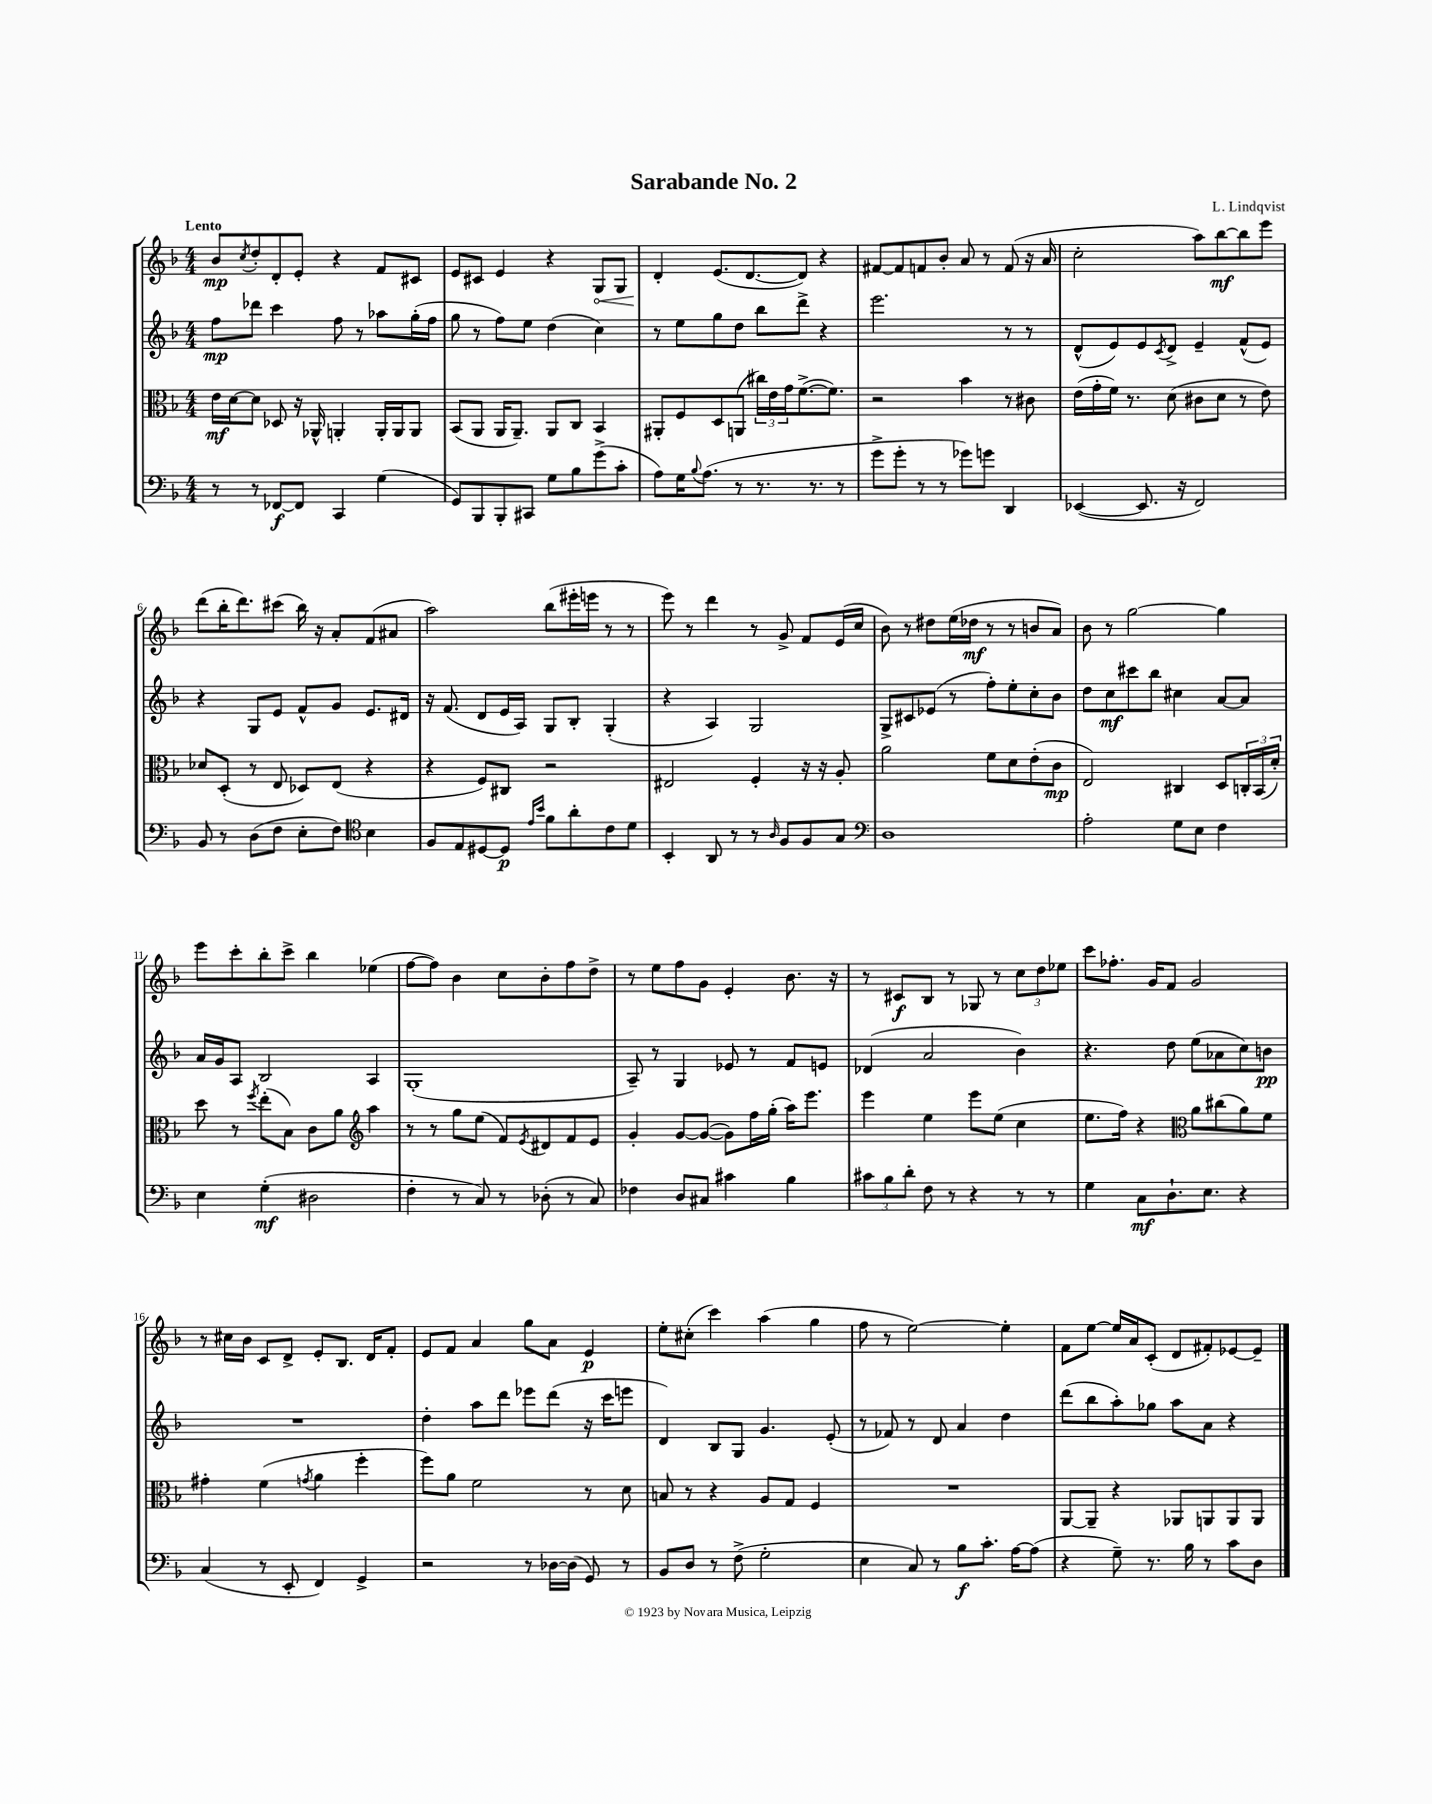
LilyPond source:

\header { title = "Sarabande No. 2" composer = "L. Lindqvist" }
<<
\new StaffGroup <<
\new Staff = "s0" {
    \clef treble \key f \major \numericTimeSignature \time 4/4 \tempo "Lento"
    bes'8\mp \acciaccatura { c''8 } d''8-. d'8-. e'8-. r4 f'8 cis'8 |
    e'8 cis'8 e'4 r4 \once \override Hairpin.circled-tip = ##t g8\< g8 |
    d'4-.\! e'8.( d'8.~ d'8) r4 |
    fis'8~ fis'8 f'8 bes'8-. a'8 r8 f'8( r16 a'16 |
    c''2-. a''8) bes''8~\mf bes''8 e'''8 |
    d'''8( bes''16-. d'''8.) cis'''8( bes''16) r16 a'8-. f'8( ais'8 |
    a''2) bes''8( eis'''16-. e'''16 r8 r8 |
    e'''8) r8 d'''4 r8 g'8-> f'8 e'16( c''16 |
    bes'8) r8 dis''8 e''16( des''16\mf r8 r8 b'8 a'8) |
    bes'8 r8 g''2~ g''4 |
    e'''8 c'''8-. bes''8-. c'''8-> bes''4 ees''4( |
    f''8~ f''8) bes'4 c''8 bes'8-. f''8 d''8-> |
    r8 e''8 f''8 g'8 e'4-. bes'8. r16 |
    r8 cis'8\f bes8 r8 ges8 r8 \tuplet 3/2 { c''8 d''8 ees''8 } |
    c'''8 fes''8.-. g'16 f'8 g'2 |
    r8 cis''16 bes'16 c'8 d'8-> e'8-. bes8. d'16 f'8-. |
    e'8 f'8 a'4 g''8 a'8 e'4\p |
    e''8-. cis''8-.( c'''4) a''4( g''4 |
    f''8 r8 e''2~) e''4-. |
    f'8 e''8~ e''16 a'16 c'8-.( d'8 fis'8-.) ees'8~ ees'8-- \bar "|." |
}
\new Staff = "s1" {
    \clef treble \key f \major \numericTimeSignature \time 4/4
    f''8\mp des'''8 c'''4 f''8 r8 aes''8 g''16-.( f''16 |
    g''8 r8 f''8) e''8 d''4( c''4) |
    r8 e''8 g''8 d''8 bes''8 d'''8-> r4 |
    e'''2. r8 r8 |
    d'8-^( e'8) e'8 \acciaccatura { c'8 } d'8-> e'4-- f'8-^( e'8) |
    r4 g8 e'8 f'8-^ g'8 e'8. dis'16 |
    r16 f'8.( d'8 e'16 a16) g8 bes8-. g4-.( |
    r4 a4) g2 |
    g8-> cis'8 ees'8( r8 f''8-.) e''8-. c''8-. bes'8 |
    d''8 c''8\mf cis'''8 bes''8 cis''4 a'8~ a'8 |
    a'16 g'16 a8 bes2 a4 |
    g1-.( |
    a8--) r8 g4 ees'8 r8 f'8 e'8 |
    des'4( a'2 bes'4) |
    r4. d''8 e''8( aes'8 c''8) b'8\pp |
    R1 |
    d''4-. a''8 d'''8 ees'''8 d'''8( r16 c'''16 e'''8 |
    d'4) bes8 g8 g'4. e'8-.( |
    r8 fes'8) r8 d'8 a'4 d''4 |
    d'''8( bes''8 a''8-.) ges''8 a''8 a'8 r4 \bar "|." |
}
\new Staff = "s2" {
    \clef alto \key f \major \numericTimeSignature \time 4/4
    e'16\mf d'16~ d'8 des8 r16 aes,16-^ a,4-. a,16-. a,16 a,8 |
    bes,8( a,8 a,16 a,8.--) a,8 c8 bes,4 |
    ais,8-. f8 d8 a,8( \tuplet 3/2 { cis''16) e'16 g'16 } f'8.~->( f'8.) |
    r2 bes'4 r8 cis'8 |
    e'16( g'16-. f'16) r8. d'8( cis'8 d'8 r8 e'8) |
    des'8 d8-.( r8 e8 des8) e8( r4 |
    r4 f8) cis8 r2 |
    eis2 f4-. r16 r16 a8-. |
    a'2 f'8 d'8 e'8-.( c'8\mp |
    e2) cis4 d8 \tuplet 3/2 { c16-. bes,16( d'16-.) } |
    d''8 r8 \acciaccatura { f''8 } e''8-.( bes8) c'8 a'8 \clef treble a''4 |
    r8 r8 g''8 e''8( f'8) \acciaccatura { e'8 } dis'8 f'8 e'8 |
    g'4-. g'8~ g'8~( g'8) f''16 g''16-.( a''16) e'''8. |
    e'''4 e''4 e'''8 e''8( c''4 |
    e''8. f''16) r4 \clef alto a'8 cis''8( a'8) f'8 |
    gis'4-. f'4( \acciaccatura { g'8 } a'4 f''4-. |
    f''8) a'8 f'2 r8 d'8 |
    b8 r8 r4 a8 g8 f4 |
    R1 |
    a,8~ a,8-- r4 aes,8 a,8 a,8 a,8 \bar "|." |
}
\new Staff = "s3" {
    \clef bass \key f \major \numericTimeSignature \time 4/4
    r8 r8 fes,8~\f fes,8 c,4 g4( |
    g,8) bes,,8 bes,,8-. cis,8 g8 bes8 g'8->( c'8-. |
    a8) g16 \appoggiatura { bes8 } a8.( r8 r8. r8. r8 |
    g'8-> g'8-. r8 r8 ges'8) g'8 d,4 |
    ees,4~( ees,8. r16 f,2) |
    bes,8 r8 d8( f8 e8-. f8) \clef tenor bes4 |
    f8 e8 dis8~ dis8\p \grace { e'16 bes'16 } f'8 a'8-. c'8 d'8 |
    bes,4-. a,8 r8 r8 \grace { a16 } f8 f8 g8 |
    \clef bass d1 |
    a2-. g8 e8 f4 |
    e4 g4-.\mf( dis2 |
    f4-. r8 c8) r8 des8-.( r8 c8) |
    fes4 d8 cis8 cis'4 bes4 |
    \tuplet 3/2 { cis'8 bes8 d'8-. } f8 r8 r4 r8 r8 |
    g4 c8\mf d8.-! e8. r4 |
    c4( r8 e,8-. f,4) g,4-> |
    r2 r8 des16~ des16( g,8) r8 |
    bes,8 d8 r8 f8->( g2-. |
    e4 c8) r8 bes8\f c'8.-. a16~ a8( |
    r4 g8--) r8. bes16 r8 c'8 d8 \bar "|." |
}
>>
>>
